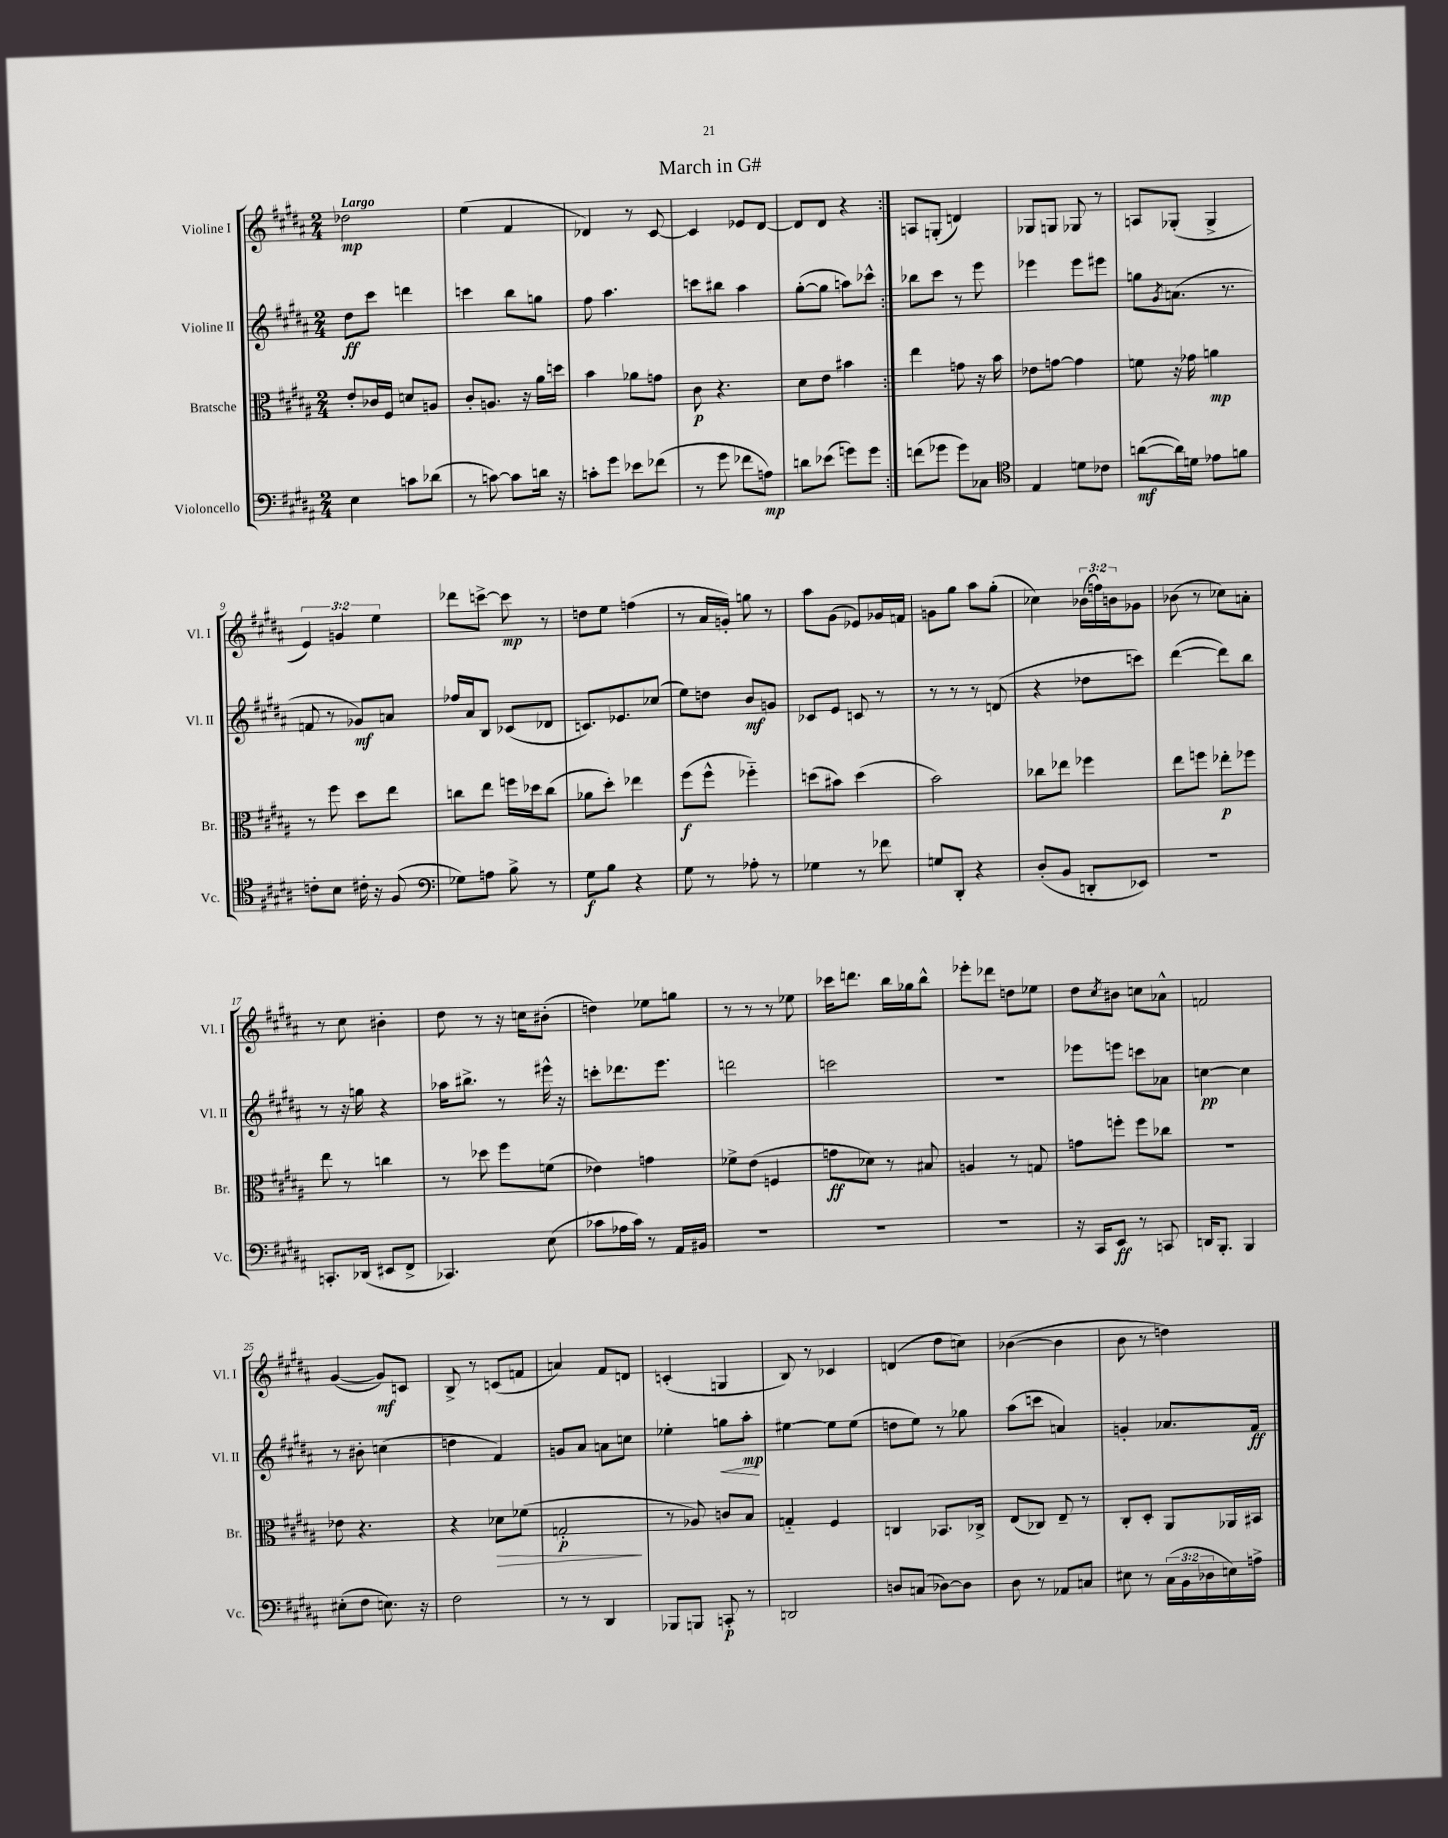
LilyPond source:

\header { title = "March in G#" }
<<
\new StaffGroup <<
\new Staff = "s0" \with { instrumentName = "Violine I" shortInstrumentName = "Vl. I" } {
    \clef treble \key b \major \numericTimeSignature \time 2/4 \override Staff.TupletNumber.text = #tuplet-number::calc-fraction-text \tempo "Largo"
    \repeat volta 2 { des''2\mp |
    e''4( fis'4 |
    des'4) r8 cis'8~ |
    cis'4 ees'8 dis'8~ |
    dis'8 dis'8 r4 | }
    a8 g8-.( d'4) |
    ges8 g8 ges8 r8 |
    a8 ges8-.( ges4-> |
    \tuplet 3/2 { e'4) g'4 e''4 } |
    des'''8 c'''8~-> c'''8\mp r8 |
    d''8 e''8 f''4( |
    r8 ais'16 g'16-.) g''8 r8 |
    ais''8 gis'8( ees'8) ges'16 f'16 |
    g'8 gis''8 ais''8 gis''8-.( |
    ces''4) \tuplet 3/2 { bes'16( f''16) b'16 } ges'8 |
    bes'8( r8 ces''8) a'8-. |
    r8 cis''8 bis'4-. |
    dis''8 r8 r16 c''16 bis'8-.( |
    d''4) ees''8 g''8 |
    r8 r8 r8 ees''8 |
    ces'''16 d'''8. b''16 ges''16 b''8-^ |
    ees'''8-. des'''8 d''8 ees''8 |
    dis''8 \acciaccatura { cis''8 } bis'8 c''8 aes'8-^ |
    f'2 |
    gis'4~( gis'8\mf) c'8 |
    b8-> r8 c'8( f'8 |
    a'4) fis'8 d'8 |
    c'4-.( g4 |
    b8) r8 ces'4 |
    d'4( dis''8 c''8) |
    bes'4~( bes'4 |
    b'8 r8 d''4) \bar "|." |
}
\new Staff = "s1" \with { instrumentName = "Violine II" shortInstrumentName = "Vl. II" } {
    \clef treble \key b \major \numericTimeSignature \time 2/4
    \repeat volta 2 { dis''8\ff cis'''8 d'''4 |
    c'''4 b''8 g''8 |
    fis''8 ais''4. |
    c'''8 bis''8 ais''4 |
    gis''8~-.( gis''8 a''8) ces'''8-^ | }
    bes''8 cis'''8 r8 e'''8 |
    ees'''4 ees'''8 eis'''8 |
    g''8 \acciaccatura { gis'8 } a'8.( r8. |
    f'8 r8 ges'8\mf) a'8 |
    fes''16 ais'16 b8 ces'8( des'8 |
    c'8.) ees'8. ces''8( |
    e''8) d''8 b'8\mf g'8 |
    ces'8 e'8 c'8 r8 |
    r8 r8 r8 d'8( |
    r4 des''8 c'''8) |
    dis'''4~( dis'''8) b''8 |
    r8 r16 g''16 r4 |
    aes''16 bis''8.-> r8 eis'''16-^ r16 |
    c'''8-. des'''8. e'''8. |
    d'''2 |
    c'''2 |
    R2 |
    ees'''8 e'''8 c'''8 aes'8 |
    c''4~\pp c''4 |
    r8 bis'8-. c''4( |
    d''4 fis'4) |
    g'8 ais'8 a'8 c''8 |
    ees''4-. g''8\< ais''8-.\mp\! |
    eis''4~ eis''8 eis''8( |
    d''8 e''8) r8 ges''8 |
    ais''8( c'''8 a'4) |
    g'4-. aes'8. fis'16\ff \bar "|." |
}
\new Staff = "s2" \with { instrumentName = "Bratsche" shortInstrumentName = "Br." } {
    \clef alto \key b \major \numericTimeSignature \time 2/4
    \repeat volta 2 { e'8-. ces'16 fis16 d'8 a8 |
    cis'8-. a8. r16 ais'16 d''16 |
    b'4 aes'8 g'8 |
    cis'8\p r4. |
    dis'8 e'8 bis'4 | }
    e''4 g'8 r16 b'16 |
    ees'8 g'8~ g'4 |
    f'8 r16 ges'16 a'4\mp |
    r8 fis''8 dis''8 e''8 |
    c''8 e''8 f''16 des''16 c''8( |
    aes'8 dis''8-.) ees''4 |
    fis''8\f( fis''8-^ fes''4-_) |
    d''8( bis'8) d''4( |
    b'2) |
    ces''8 ees''8 fes''4 |
    e''8 f''8 ees''8-.\p fes''8 |
    e''8 r8 c''4 |
    r8 des''8 fis''8 f'8( |
    ees'4) g'4 |
    fes'8-> e'8( f4 |
    g'8\ff des'8) r8 bis8 |
    a4 r8 g8 |
    g'8 f''8-. f''8 ces''8 |
    R2 |
    ees'8 r4. |
    r4 des'8\> fes'8( |
    g2-.\p\! |
    r8 aes8) c'8 b8 |
    g4-_ fis4 |
    c4 bes,8. ces16-> |
    e8( ces8) e8-- r8 |
    cis8-. dis8-. ais,8 aes,16 bis,16 \bar "|." |
}
\new Staff = "s3" \with { instrumentName = "Violoncello" shortInstrumentName = "Vc." } {
    \clef bass \key b \major \numericTimeSignature \time 2/4 \override Staff.TupletNumber.text = #tuplet-number::calc-fraction-text
    \repeat volta 2 { e4 c'8 des'8( |
    r8 c'8~) c'8 d'16 r16 |
    c'8-. gis'8 ees'8 fes'8( |
    r8 gis'8 fes'8 a8\mp) |
    d'8 ees'8( g'8) g'8 | }
    f'8( ges'8 ges'8) ces8 |
    \clef tenor e4 d'8 ces'8 |
    a'8~\mf( a'16) d'16 ees'8 f'8 |
    c'8-. b8 cis'16-. r16 fis8( |
    \clef bass ges8) a8 b8-> r8 |
    gis8\f b8 r4 |
    gis8 r8 aes8-. r8 |
    ges4 r8 fes'8 |
    g8 dis,8-. r4 |
    dis8-.( b,8 d,8-. ees,8) |
    R2 |
    c,8.-. des,16( eis,8 fis,8-> |
    ces,4.) e8( |
    ces'8 aes16 ces'16) r8 ais,16 bis,16 |
    R2 |
    R2 |
    R2 |
    r16 cis,16 e,8\ff r8 c,8 |
    d,16 b,,8.-. b,,4 |
    eis8-.( fis8 e8.) r16 |
    fis2 |
    r8 r8 dis,4 |
    bes,,8 b,,8 c,8-.\p r8 |
    d,2 |
    d8 c8( des8~) des8 |
    dis8 r8 aes,8 c8 |
    eis8 r8 \tuplet 3/2 { cis16( b,16 des16 } e16) a16-> \bar "|." |
}
>>
>>
